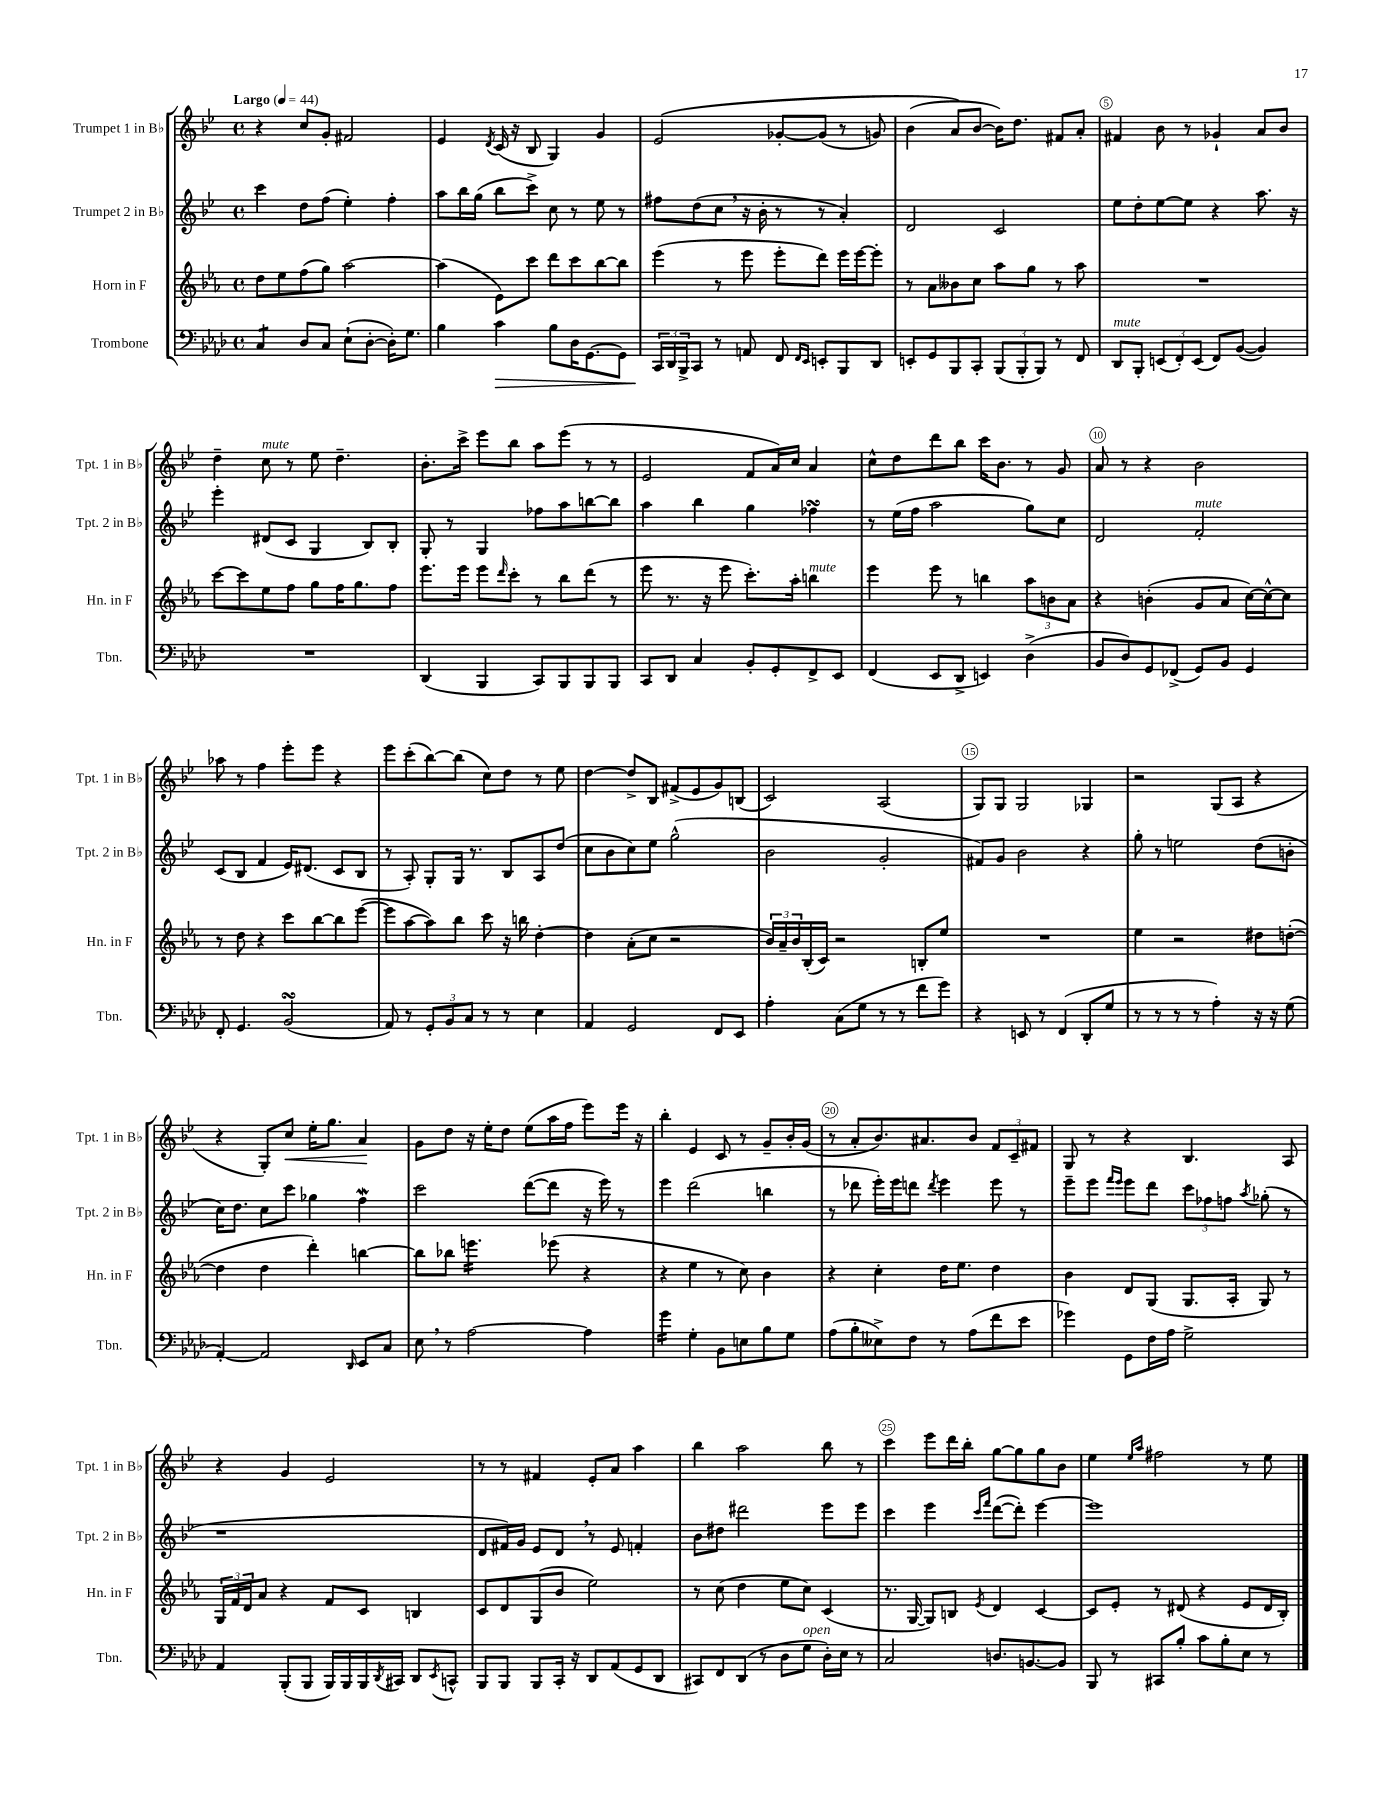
<<
\new StaffGroup <<
\new Staff = "s0" \with { instrumentName = "Trumpet 1 in Bb" shortInstrumentName = "Tpt. 1 in Bb" } {
    \clef treble \key bes \major \defaultTimeSignature \time 4/4 \tempo "Largo" 4 = 44
    r4 c''8 g'8-. fis'2 |
    ees'4 \acciaccatura { d'8 } c'16( r16 bes8 g4) g'4 |
    ees'2\( ges'8~-. ges'8( r8 g'8) |
    bes'4( a'8\) bes'8~ bes'16) d''8. fis'8 a'8-. |
    fis'4 bes'8 r8 ges'4-! a'8 bes'8 |
    d''4-- c''8^\markup { \italic "mute" } r8 ees''8 d''4.-- |
    bes'8.-. c'''16-> ees'''8 bes''8 a''8 ees'''8( r8 r8 |
    ees'2 f'8 a'16) c''16 a'4 |
    c''8-^ d''8 d'''8 bes''8 c'''16 bes'8. r8 g'8 |
    a'8 r8 r4 bes'2 |
    aes''8 r8 f''4 ees'''8-. ees'''8 r4 |
    ees'''8 c'''8-.( bes''8~) bes''8( c''8) d''8 r8 ees''8 |
    d''4~ d''8-> bes8 fis'8->( ees'8 g'8) b8( |
    c'2) a2( |
    g8) g8 g2 ges4 |
    r2 g8( a8 r4 |
    r4 g8-.) c''8\< ees''16-. g''8. a'4\! |
    g'8 d''8 r16 ees''16-. d''8 ees''8( a''16 f''16 ees'''8) ees'''16 r16 |
    bes''4-. ees'4 c'8 r8 g'8-- bes'16-. g'16( |
    r8 a'8-. bes'8.) ais'8. bes'8 \tuplet 3/2 { f'8 c'8-- fis'8 } |
    g8 r8 r4 bes4. a8 |
    r4 g'4 ees'2 |
    r8 r8 fis'4 ees'8-. a'8 a''4 |
    bes''4 a''2 bes''8 r8 |
    c'''4 ees'''8 d'''16 bes''16-. g''8~ g''8 g''8 bes'8 |
    ees''4 \grace { ees''16 a''16 } fis''2 r8 ees''8 \bar "|." |
}
\new Staff = "s1" \with { instrumentName = "Trumpet 2 in Bb" shortInstrumentName = "Tpt. 2 in Bb" } {
    \clef treble \key bes \major \defaultTimeSignature \time 4/4
    c'''4 d''8 f''8( ees''4-.) f''4-. |
    a''8 bes''16 g''16( bes''8 c'''8->) c''8 r8 ees''8 r8 |
    fis''8 d''8( c''8 \breathe r16 bes'16-. r8 r8 a'4-.) |
    d'2 c'2 |
    ees''8 d''8-. ees''8~ ees''8 r4 a''8. r16 |
    ees'''4-. dis'8( c'8 g4 bes8) bes8-. |
    g8-. r8 g4 fes''8 a''8 b''8~ b''8 |
    a''4 bes''4 g''4 fes''4\turn |
    r8 ees''16( f''16 a''2 g''8) c''8 |
    d'2 f'2-.^\markup { \italic "mute" } |
    c'8( bes8 f'4 ees'16) dis'8.( c'8 bes8 |
    r8 a8-.) g8-. g16 r8. bes8 a8 d''8( |
    c''8 bes'8 c''8) ees''8 g''2-^( |
    bes'2 g'2-. |
    fis'8) g'8 bes'2 r4 |
    g''8-. r8 e''2 d''8( b'8-. |
    c''16) d''8. c''8 c'''8 ges''4 f''4\mordent |
    c'''2 d'''8~( d'''8 r16 ees'''16) r8 |
    ees'''4 d'''2( b''4 |
    r8 des'''8 ees'''16-.) ees'''16 d'''8 \acciaccatura { d'''8 } ees'''4 ees'''8 r8 |
    ees'''8-- ees'''8 \grace { f'''16 ees'''16 } ees'''8 d'''8 \tuplet 3/2 { c'''8 fes''8 f''8 } \acciaccatura { a''8 } ges''8-.( r8 |
    r1 |
    d'8 fis'16) g'16 ees'8 d'8 \breathe r8 ees'8 f'4-. |
    bes'8 dis''8 dis'''2 ees'''8 ees'''8 |
    c'''4 ees'''4 \grace { c'''16 f'''16 } d'''8~( d'''8-.) ees'''4~ |
    ees'''1 \bar "|." |
}
\new Staff = "s2" \with { instrumentName = "Horn in F" shortInstrumentName = "Hn. in F" } {
    \clef treble \key ees \major \defaultTimeSignature \time 4/4
    d''8 ees''8 f''8( g''8) aes''2~ |
    aes''4( ees'8) c'''8 d'''8 c'''8 bes''8~ bes''8 |
    ees'''4( r8 ees'''8 ees'''8-. d'''8) ees'''16 ees'''16~ ees'''8-. |
    r8 aes'8 beses'8 c''8 aes''8 g''8 r8 aes''8 |
    R1 |
    c'''8~ c'''8 ees''8 f''8 g''8 f''16 g''8. f''8 |
    ees'''8. ees'''16 ees'''8 \grace { d'''16 } c'''8-. r8 bes''8 d'''8( r8 |
    ees'''8 r8. r16 ees'''8 c'''8.-.) aes''16-. b''4^\markup { \italic "mute" } |
    ees'''4 ees'''8 r8 b''4 \tuplet 3/2 { aes''8 b'8 aes'8 } |
    r4 b'4-.( g'8 aes'8 c''16~) c''16~-^ c''8 |
    r8 d''8 r4 c'''8 bes''8~ bes''8 ees'''8~( |
    ees'''8 aes''8~ aes''8) bes''8 c'''8 r16 b''16 d''4~-. |
    d''4 aes'8-.( c''8 r2 |
    \tuplet 3/2 { bes'16) aes'16-- bes'16 } bes16-.( c'16) r2 b8-. ees''8 |
    R1 |
    ees''4 r2 dis''8 d''8~-.( |
    d''4 d''4 d'''4-.) b''4~ |
    b''8 bes''8 e'''4.:16 ees'''8( r4 |
    r4 ees''4 r8 c''8) bes'4 |
    r4 c''4-. d''16 ees''8. d''4 |
    bes'4 d'8 g8( g8. aes16-. g8) r8 |
    \tuplet 3/2 { g16 f'16 d'16 } aes'8 r4 f'8 c'8 b4 |
    c'8 d'8 g8( bes'8 ees''2) |
    r8 c''8( d''4 ees''8 c''8) c'4( |
    r8. g16~ g8) b8 \acciaccatura { ees'8 } d'4 c'4~ |
    c'8 ees'8-. r8 dis'8( r4 ees'8 dis'16 bes16-.) \bar "|." |
}
\new Staff = "s3" \with { instrumentName = "Trombone" shortInstrumentName = "Tbn." } {
    \clef bass \key aes \major \defaultTimeSignature \time 4/4
    c4:8 des8 c8 ees8-!( des8~-. des16-.) g8. |
    bes4 c'4\> bes8 des16 g,8.~ g,8 |
    \tuplet 3/2 { c,16\! des,16 bes,,16-> } c,8 r8 a,8 f,8 \grace { f,16 ees,16 } e,8-. bes,,8 des,8 |
    e,8-. g,8 bes,,8 c,8-. \tuplet 3/2 { bes,,8( bes,,8-. bes,,8) } r8 f,8 |
    des,8^\markup { \italic "mute" } bes,,8-. \tuplet 3/2 { e,8( f,8-.) e,8( } f,8) bes,8~( bes,4) |
    R1 |
    des,4( bes,,4 c,8) bes,,8 bes,,8 bes,,8 |
    c,8 des,8 c4 bes,8-. g,8-. f,8-> ees,8 |
    f,4( ees,8 des,8-> e,4) des4->( |
    bes,8 des8) g,8 fes,8->( g,8) bes,8 g,4 |
    f,8-. g,4. bes,2\turn( |
    aes,8) r8 \tuplet 3/2 { g,8-. bes,8 c8 } r8 r8 ees4 |
    aes,4 g,2 f,8 ees,8 |
    aes4-. c8( g8 r8 r8 f'8 g'8) |
    r4 e,8 r8 f,4( des,8-. g8 |
    r8 r8 r8 r8 aes4-.) r16 r16 g8( |
    aes,4~-.) aes,2 \grace { des,16 } ees,8 c8 |
    ees8 \breathe r8 aes2~ aes4 |
    g'4:16 g4-. bes,8 e8 bes8 g8 |
    aes8( bes8-. eeses8->) f8 r8 aes8( f'8 ees'8 |
    ges'4) g,8 f16 aes16 g2-> |
    aes,4 bes,,8-.( bes,,8 bes,,16) bes,,16 bes,,16 \acciaccatura { des,8 } cis,16 des,8 \acciaccatura { ees,8 } c,8-^ |
    bes,,8 bes,,8 bes,,8 c,16-. r16 des,8 aes,8( g,8 des,8 |
    cis,8) f,8 des,8( r8 des8 g8^\markup { \italic "open" } des16-.) ees16 r8 |
    c2 d8. b,8.~ b,8 |
    bes,,8 r8 cis,8 bes8-. c'8 bes8-. ees8 r8 \bar "|." |
}
>>
>>
\layout { \context { \Score \override BarNumber.break-visibility = ##(#f #t #t) barNumberVisibility = #(every-nth-bar-number-visible 5) \override BarNumber.stencil = #(make-stencil-circler 0.1 0.3 ly:text-interface::print) } }
